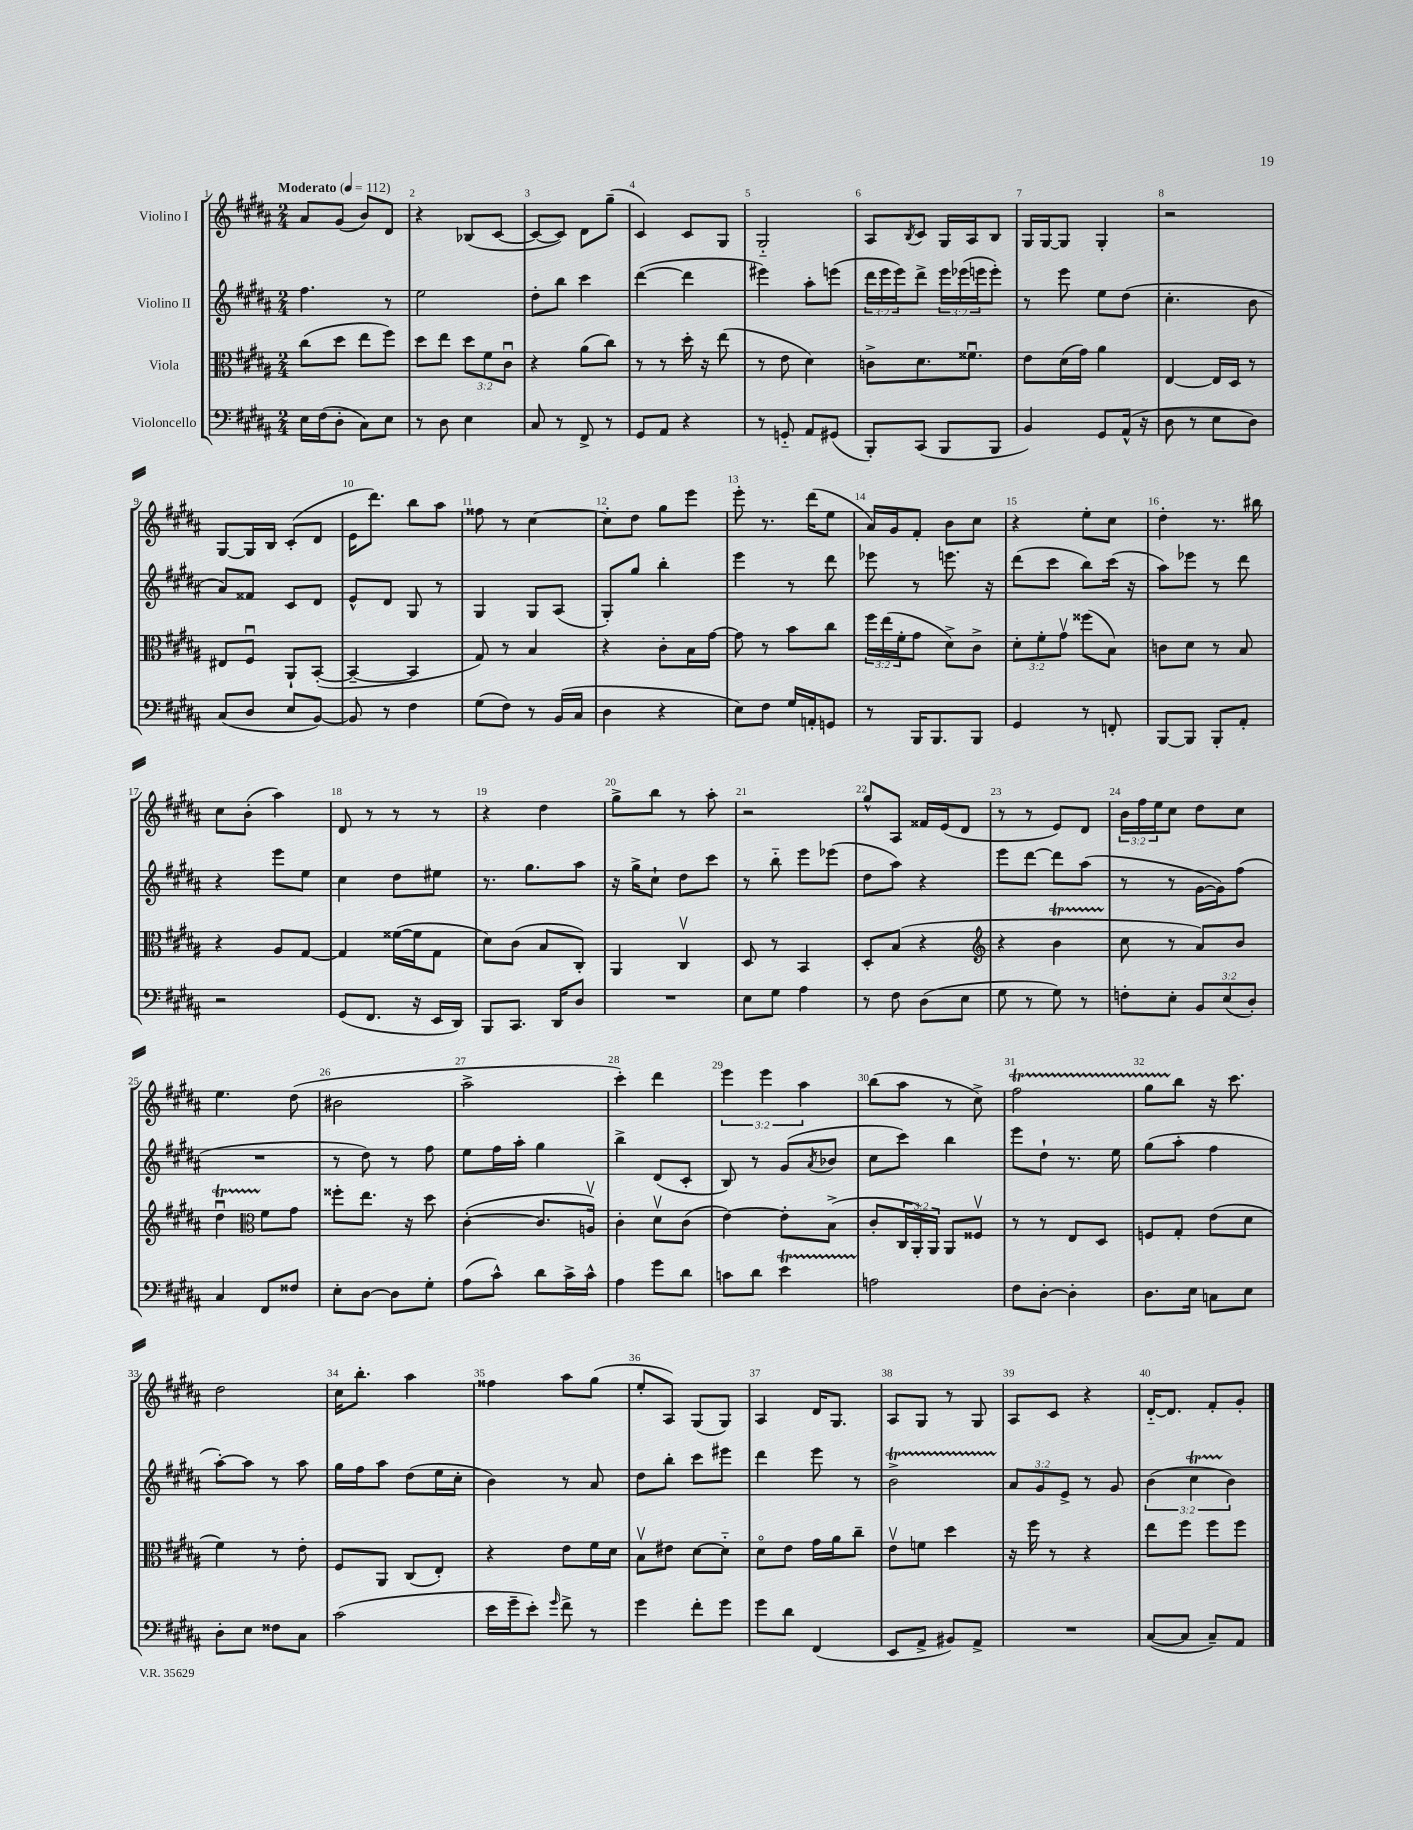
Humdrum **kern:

**kern	**kern	**kern	**kern
*staff4	*staff3	*staff2	*staff1
*clefF4	*clefC3	*clefG2	*clefG2
*k[f#c#g#d#a#]	*k[f#c#g#d#a#]	*k[f#c#g#d#a#]	*k[f#c#g#d#a#]
*M2/4	*M2/4	*M2/4	*M2/4
*MM112	*MM112	*MM112	*MM112
16E	(8cc#	4.ff#	8a#
(16F#	.	.	.
8D#'	8dd#	.	(8g#
8C#)	8ee	.	8b)
8E	8ff#)	8r	8d#
=	=	=	=
8r	8dd#	2ee	4r
8D#	8ee	.	.
4E	12dd#	.	(8B-
.	12f#	.	.
.	.	.	[8c#
.	12c#u	.	.
=	=	=	=
8C#	4r	8dd#'	8c#_
8r	.	8bb	8c#])
8FF#^	(8a#	4ccc#	8d#
8r	8cc#)	.	(8gg#~
=	=	=	=
8GG#	8r	([4ddd#	4c#)
8AA#	8r	.	.
4r	16dd#'	4ddd#]	8c#
.	16r	.	.
.	(8ee	.	8G#
=	=	=	=
8r	8r	4eee#)	2G#'~
8GG'~	8e	.	.
8AA#	4d#)	8aa#'	.
(8GG#	.	(8eee	.
=	=	=	=
8BBB')	8c^	24ddd#	8A#
.	.	24eee	.
.	.	24eee)	.
.	.	.	8qB
(8CC#	8.d#	8ddd#^	8c#
8BBB	.	24eee	16G#
.	.	(24eee-	.
.	8.f##u	.	16A#
.	.	24eee	.
8BBB	.	8eee')	8B
=	=	=	=
4BB)	8e	8r	16G#
.	.	.	[16G#
.	(16d#	8eee	8G#]
.	16g#)	.	.
8GG#	4a#	8ee	4G#'
(16AA#^^	.	(8dd#	.
16r	.	.	.
=	=	=	=
8D#	[4E	4.cc#'	2r
8r	.	.	.
8E	16E]	.	.
.	16D#	.	.
8D#)	8r	8b	.
=	=	=	=
(8C#	8E#	8a#)	[8G#
8D#	8F#u	8f##	16G#]
.	.	.	16B
8E	8AA#`	8c#	(8c#'
[8BB)	([8BB'	8d#	8d#
=	=	=	=
8BB]	4BB~_	8e^^	16e
.	.	.	8.ddd#)
8r	.	8d#	.
4F#	4BB]	8G#	8bb
.	.	8r	8aa#
=	=	=	=
(8G#	8G#)	4G#	8ff##
8F#)	8r	.	8r
8r	4B	8G#	[4cc#
(16BB	.	(8A#	.
16C#	.	.	.
=	=	=	=
4D#	4r	8G#')	8cc#']
.	.	8gg#	8dd#
4r	8c#'	4bb'	8gg#
.	16B	.	8eee
.	[16g#	.	.
=	=	=	=
8E)	8g#]	4eee	8eee'
8F#	8r	.	8.r
16G#	8b	8r	.
16AA'	.	.	(16ddd#
8GG	8cc#	8ddd#	8ee
=	=	=	=
8r	24ff#	8eee-	16a#)
.	(24ee	.	.
.	.	.	16g#
.	24f#'	.	.
16BBB	8g#	8r	8f#'
8.BBB	.	.	.
.	8d#^)	8.eee	8b
8BBB	8c#^	.	8cc#
.	.	16r	.
=	=	=	=
4GG#	12d#'	(8ddd#	4r
.	12f#'	.	.
.	.	8ccc#	.
.	12g#v	.	.
8r	(8ff##	8bb)	8ee'
8FF'	8B)	(16ccc#	8cc#
.	.	16r	.
=	=	=	=
[8BBB	8c	8aa#)	4dd#'
8BBB]	8d#	8eee-	.
8BBB'	8r	8r	8.r
8AA#'	8B	8ddd#	.
.	.	.	16bb#
=	=	=	=
2r	4r	4r	8cc#
.	.	.	(8b'
.	8A#	8eee	4aa#)
.	[8G#	8ee	.
=	=	=	=
(8GG#	4G#]	4cc#	8d#
8.FF#	.	.	8r
.	([16f##	8dd#	8r
16r	16f##]	.	.
16EE	8G#	8ee#	8r
16DD#)	.	.	.
=	=	=	=
8BBB	8d#)	8.r	4r
8.CC#	(8c#	.	.
.	.	8.gg#	.
.	8B	.	4dd#
16DD#	.	.	.
8D#	8C#')	8aa#	.
=	=	=	=
2r	4AA#	16r	8gg#^
.	.	16gg#^	.
.	.	8cc#`	8bb
.	4C#v	8dd#	8r
.	.	8ccc#	8aa#'
=	=	=	=
8E	8D#	8r	2r
8G#	8r	8bb'~	.
4A#	4BB	8eee	.
.	.	(8eee-	.
=	=	=	=
8r	8D#'	8dd#	8gg#^^
8F#	(8B	8aa#)	8A#
(8D#	4r	4r	16f##
.	.	.	(16e
8E	.	.	8d#
=	=	=	=
*	*clefG2	*	*
8G#	4r	8eee	8r
8r	.	[8ddd#	8r
8G#)	4b	8ddd#]	8e)
8r	.	(8aa#	8d#
=	=	=	=
8F'	8cc#	8r	24b
.	.	.	24ff#
.	.	.	24ee
8E'	8r	8r	8cc#
12BB	8a#)	[16g#	8dd#
.	.	16g#])	.
(12E	.	.	.
.	8b	(8ff#	8cc#
12D#')	.	.	.
=	=	=	=
4C#	4dd#u	2r	4.ee
*	*clefC3	*	*
8FF#	8f#	.	.
8F##	8g#	.	(8dd#
=	=	=	=
8E'	8ff##'	8r	2b#
[8D#	8.ee	8dd#)	.
8D#]	.	8r	.
.	16r	.	.
8G#'	8dd#	8ff#	.
=	=	=	=
(8A#	([4c#'	8ee	2aa#^
8c#^^)	.	16ff#	.
.	.	16aa#'	.
8d#	8.c#]	4gg#	.
16c#^	.	.	.
16c#^^	16Av)	.	.
=	=	=	=
4A#	4c#'	4bb^	4ccc#')
8g#	8d#v	(8d#	4ddd#
8d#	(8c#	8c#'	.
=	=	=	=
8c	[4e)	8B)	6eee
8d#	.	8r	.
.	.	.	6eee
4e	8e']	(8g#	.
.	.	.	6aa#
.	.	8qa#	.
.	(8B^	8b-	.
=	=	=	=
2A	8c#'	8cc#	(8bb
.	24C#	8ccc#)	8aa#
.	24AA#')	.	.
.	24AA#	.	.
.	8AA#	4bb	8r
.	8F##v	.	8cc#^)
=	=	=	=
8F#	8r	8eee	2ff#
[8D#'	8r	8dd#`	.
4D#']	8E	8.r	.
.	8D#	.	.
.	.	16ee	.
=	=	=	=
8.D#	8F	(8gg#	8gg#
.	8G#'	8aa#'	8bb
16E	.	.	.
8C	(8e	4ff#	16r
.	.	.	8.ccc#
8E	8d#	.	.
=	=	=	=
8D#'	4f#)	[8aa#')	2dd#
8E	.	8aa#]	.
8F##	8r	8r	.
8C#	8e'	8aa#	.
=	=	=	=
(2c#	8F#	16gg#	16cc#
.	.	16ff#	8.bb'
.	8AA#	8aa#	.
.	(8C#	(8dd#	4aa#
.	8E')	16ee	.
.	.	16cc#'	.
=	=	=	=
16e	4r	4b)	4ff##
16g#~	.	.	.
8e')	.	.	.
16qqg#	.	.	.
8f#^	8e	8r	8aa#
8r	16f#	8a#	(8gg#
.	16d#	.	.
=	=	=	=
4g#	8Bv	8dd#	8ee'
.	8e#	8bb'	8A#)
8f#'	[8d#	8ccc#	(8G#
8g#	8d#'~]	8eee#	8G#)
=	=	=	=
8g#	8d#o	4ddd#	4A#
8d#	8e	.	.
(4FF#	16g#	8eee	16d#
.	16a#	.	8.G#
.	8cc#~	8r	.
=	=	=	=
8EE	8ev	2b^	8A#
8AA#^	8f	.	8G#
8BB#)	4dd#	.	8r
8AA#^	.	.	8G#
=	=	=	=
2r	16r	12a#	8A#
.	16ff#	.	.
.	.	12g#	.
.	8r	.	8c#
.	.	12e^	.
.	4r	8r	4r
.	.	8g#	.
=	=	=	=
([8C#	8ee	(6b	[16d#'~
.	.	.	8.d#]
8C#]	8ff#	.	.
.	.	6cc#	.
8C#~)	8ff#	.	8f#'
.	.	6b)	.
8AA#	8ff#	.	8g#'
==	==	==	==
*-	*-	*-	*-
